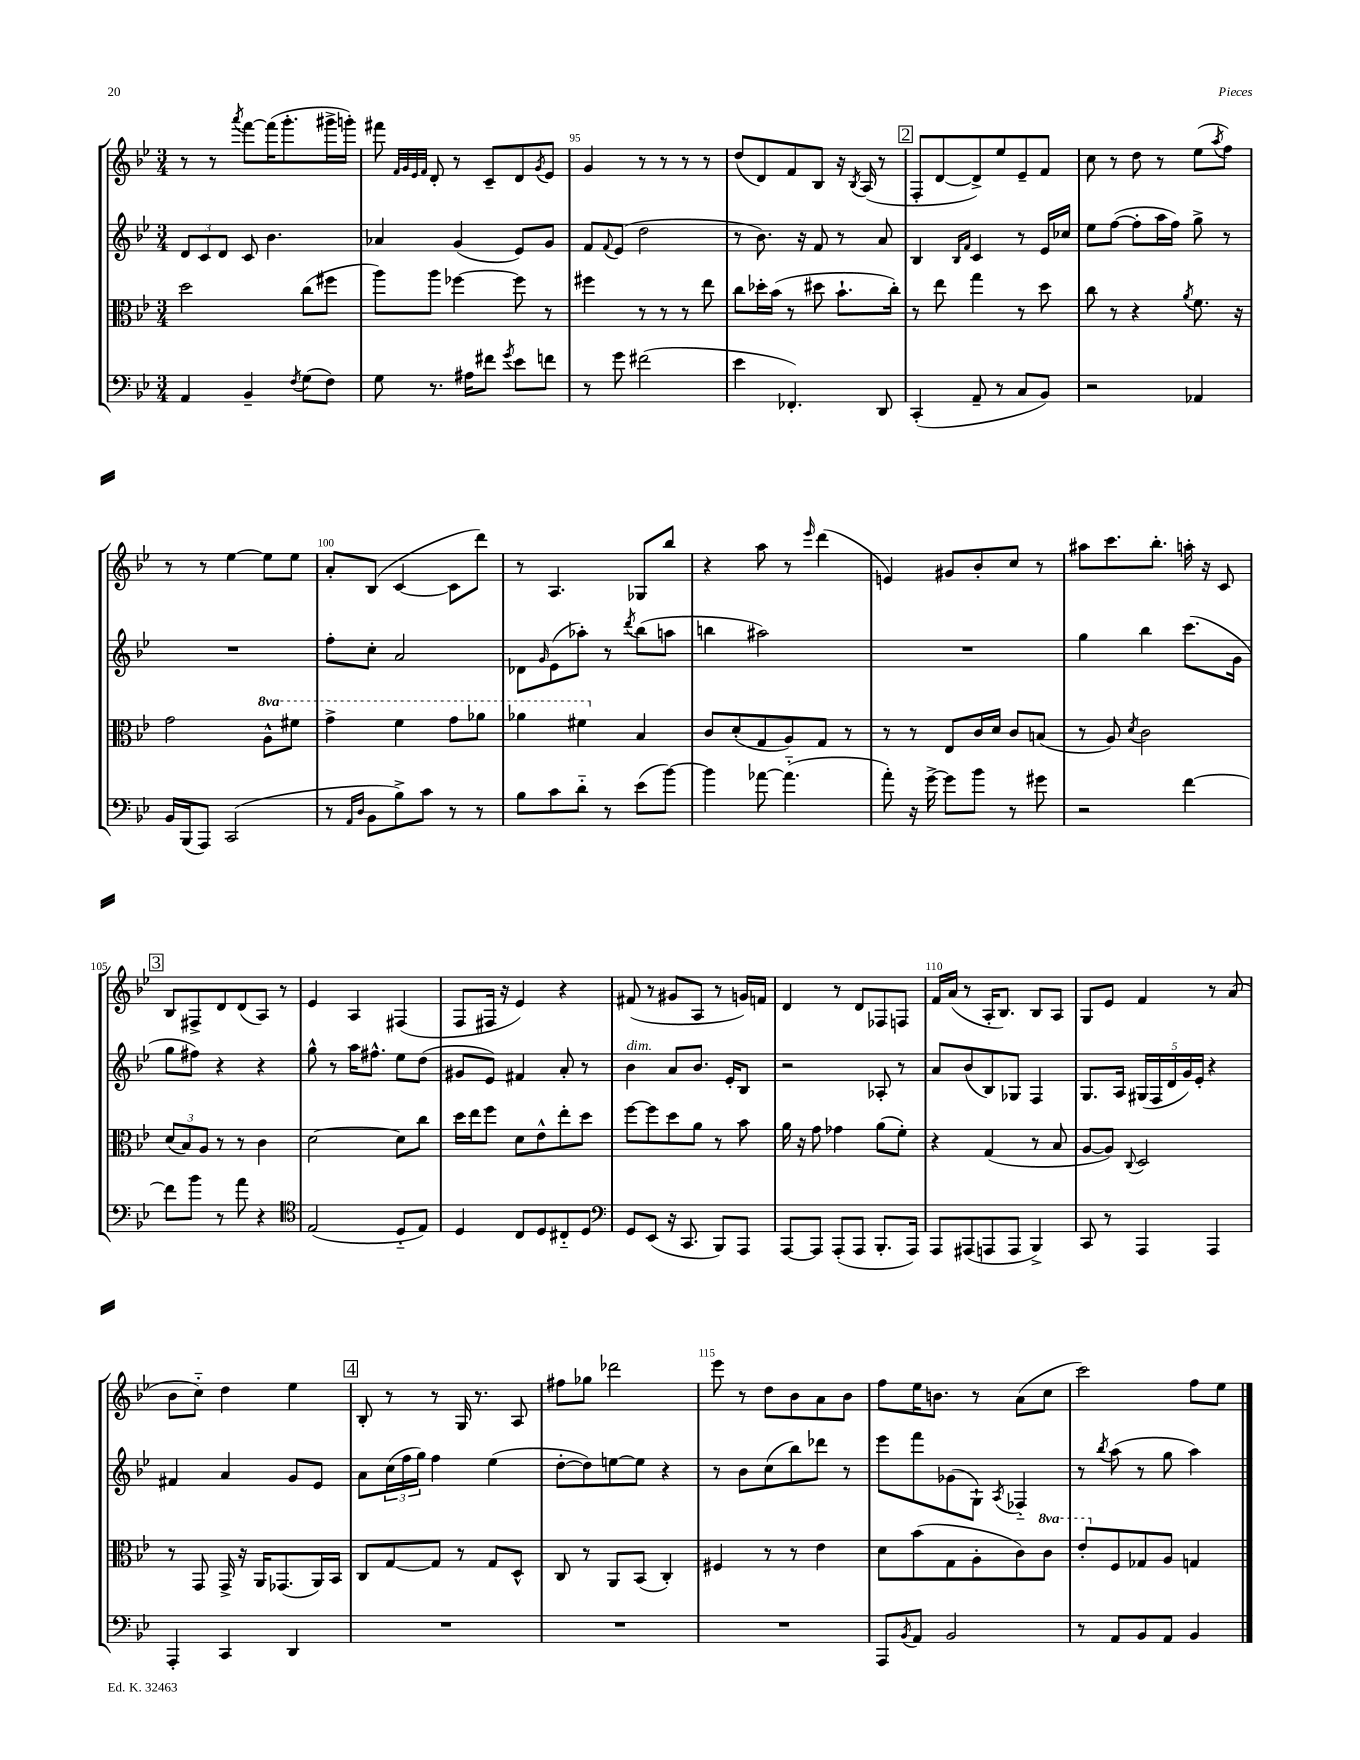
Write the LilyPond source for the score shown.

<<
\new StaffGroup <<
\new Staff = "s0" {
    \clef treble \key bes \major \numericTimeSignature \time 3/4
    r8 r8 \acciaccatura { a'''8 } f'''8~ f'''16( g'''8.-. gis'''16-> g'''16-.) |
    fis'''8 \grace { f'32 g'32 ees'32 f'32 } d'8-. r8 c'8-- d'8 \acciaccatura { g'8 } ees'8 |
    g'4 r8 r8 r8 r8 |
    d''8( d'8) f'8 bes8 r16 \acciaccatura { bes8 } a16( r8 |
    \mark \markup { \box "2" } f8-. d'8~ d'8->) ees''8 ees'8-- f'8 |
    c''8 r8 d''8 r8 ees''8( \acciaccatura { a''8 } f''8) |
    r8 r8 ees''4~ ees''8 ees''8 |
    a'8-. bes8( c'4~ c'8 d'''8) |
    r8 a4. ges8 bes''8 |
    r4 a''8 r8 \grace { ees'''16 } d'''4( |
    e'4) gis'8 bes'8-. c''8 r8 |
    ais''8 c'''8. bes''8.-. a''16-. r16 c'8 |
    \mark \markup { \box "3" } bes8 fis8-> d'8 d'8( a8) r8 |
    ees'4 a4 fis4( |
    f8 fis16 r16 ees'4) r4 |
    fis'8( r8 gis'8 a8 r8 g'16) f'16 |
    d'4 r8 d'8 fes8 f8 |
    f'16 a'16( r8 a16-. bes8.) bes8 a8 |
    g8 ees'8 f'4 r8 a'8( |
    bes'8 c''8-_) d''4 ees''4 |
    \mark \markup { \box "4" } bes8-. r8 r8 g16 r8. a8 |
    fis''8 ges''8 des'''2 |
    ees'''8 r8 d''8 bes'8 a'8 bes'8 |
    f''8 ees''16 b'8. r8 a'8( c''8 |
    c'''2) f''8 ees''8 \bar "|." |
}
\new Staff = "s1" {
    \clef treble \key bes \major \numericTimeSignature \time 3/4
    \tuplet 3/2 { d'8 c'8 d'8 } c'8 bes'4. |
    aes'4 g'4( ees'8) g'8 |
    f'8 \appoggiatura { f'8 } ees'8( d''2 |
    r8 bes'8.) r16 f'8 r8 a'8 |
    \mark \markup { \box "2" } bes4 \grace { bes16 f'16 } c'4 r8 ees'16 ces''16 |
    ees''8 f''8~( f''8-. a''16 f''16) g''8-> r8 |
    R2. |
    f''8-. c''8-. a'2 |
    des'8 \grace { g'16 } ees'8( aes''8-.) r8 \acciaccatura { d'''8 } bes''8( a''8 |
    b''4 ais''2) |
    R2. |
    g''4 bes''4 c'''8.( g'16 |
    \mark \markup { \box "3" } g''8 fis''8) r4 r4 |
    g''8-^ r8 a''16 fis''8.-^ ees''8 d''8( |
    gis'8 ees'8) fis'4 a'8-. r8 |
    bes'4^\markup { \italic "dim." } a'8 bes'8. ees'16-. bes8 |
    r2 aes8-. r8 |
    a'8 bes'8( bes8) ges8 f4 |
    g8. a16 \tuplet 5/4 { gis16( f16 d'16 g'16) ees'16-. } r4 |
    fis'4 a'4 g'8 ees'8 |
    \mark \markup { \box "4" } a'8 \tuplet 3/2 { c''16( f''16 g''16) } f''4 ees''4( |
    d''8~-. d''8) e''8~ e''8 r4 |
    r8 bes'8 c''8( bes''8) des'''8 r8 |
    ees'''8 f'''8 ges'8( g8-!) \acciaccatura { a8 } fes4-_ |
    r8 \acciaccatura { bes''8 } a''8( r8 g''8 a''4) \bar "|." |
}
\new Staff = "s2" {
    \clef alto \key bes \major \numericTimeSignature \time 3/4 \set Staff.ottavationMarkups = #ottavation-simple-ordinals
    d''2 c''8( fis''8 |
    a''8) a''8 fes''4~ fes''8 r8 |
    fis''4 r8 r8 r8 ees''8 |
    c''8 des''16-. bes'16( r8 dis''8 bes'8.-! c''16-.) |
    \mark \markup { \box "2" } r8 ees''8 g''4 r8 d''8 |
    c''8 r8 r4 \acciaccatura { a'8 } f'8. r16 |
    g'2 \ottava #1 a'8-^ fis''8 |
    g''4-> f''4 g''8 aes''8 |
    aes''4 fis''4 \ottava #0 bes4 |
    c'8 d'8-.( g8 a8) g8 r8 |
    r8 r8 ees8 c'16 d'16 c'8 b8( |
    r8 a8) \acciaccatura { d'8 } c'2 |
    \mark \markup { \box "3" } \tuplet 3/2 { d'8( bes8) a8 } r8 r8 c'4 |
    d'2~ d'8 c''8 |
    d''16 ees''16 f''8 d'8 ees'8-^ ees''8-. d''8 |
    f''8~ f''8 d''8 a'8 r8 bes'8 |
    a'16 r16 g'8 ges'4 a'8( f'8-.) |
    r4 g4( r8 bes8 |
    a8~ a8) \appoggiatura { c8 } d2 |
    r8 g,8 g,16-> r16 a,16 ges,8.( a,16) bes,16 |
    \mark \markup { \box "4" } c8 g8~ g8 r8 g8 d8-^ |
    c8 r8 a,8 bes,8( c4-.) |
    fis4 r8 r8 ees'4 |
    d'8 bes'8( g8 a8-. c'8) \ottava #1 c''8 |
    ees''8-. \ottava #0 f8 ges8 a8 g4 \bar "|." |
}
\new Staff = "s3" {
    \clef bass \key bes \major \numericTimeSignature \time 3/4
    a,4 bes,4-- \acciaccatura { f8 } g8( f8) |
    g8 r8. ais16 fis'8 \acciaccatura { g'8 } ees'8 f'8 |
    r8 g'8 fis'2( |
    ees'4 fes,4.-.) d,8 |
    \mark \markup { \box "2" } c,4-.( a,8-- r8 c8 bes,8) |
    r2 aes,4 |
    bes,16 bes,,16( a,,8) c,2( |
    r8 \grace { a,16 d16 } bes,8 bes8->) c'8 r8 r8 |
    bes8 c'8 d'8-_ r8 ees'8( bes'8~) |
    bes'4 aes'8~ aes'4.-_( |
    a'8-.) r16 g'16~-> g'8 bes'8 r8 gis'8 |
    r2 f'4~ |
    \mark \markup { \box "3" } f'8 bes'8 r8 a'8 r4 |
    \clef tenor ees2( d8-_ ees8) |
    d4 c8 d8 cis8-_ d8 |
    \clef bass g,8 ees,8( r16 c,8. bes,,8) a,,8 |
    a,,8~ a,,8 a,,8-.( a,,8 bes,,8.-. a,,16) |
    a,,8 ais,,8( a,,8 a,,8 bes,,4->) |
    c,8 r8 a,,4 a,,4 |
    a,,4-. c,4 d,4 |
    \mark \markup { \box "4" } R2. |
    R2. |
    R2. |
    a,,8 \acciaccatura { bes,8 } a,8 bes,2 |
    r8 a,8 bes,8 a,8 bes,4 \bar "|." |
}
>>
>>
\layout { \context { \Score currentBarNumber = #93 \override BarNumber.break-visibility = ##(#f #t #t) barNumberVisibility = #(every-nth-bar-number-visible 5) } }
